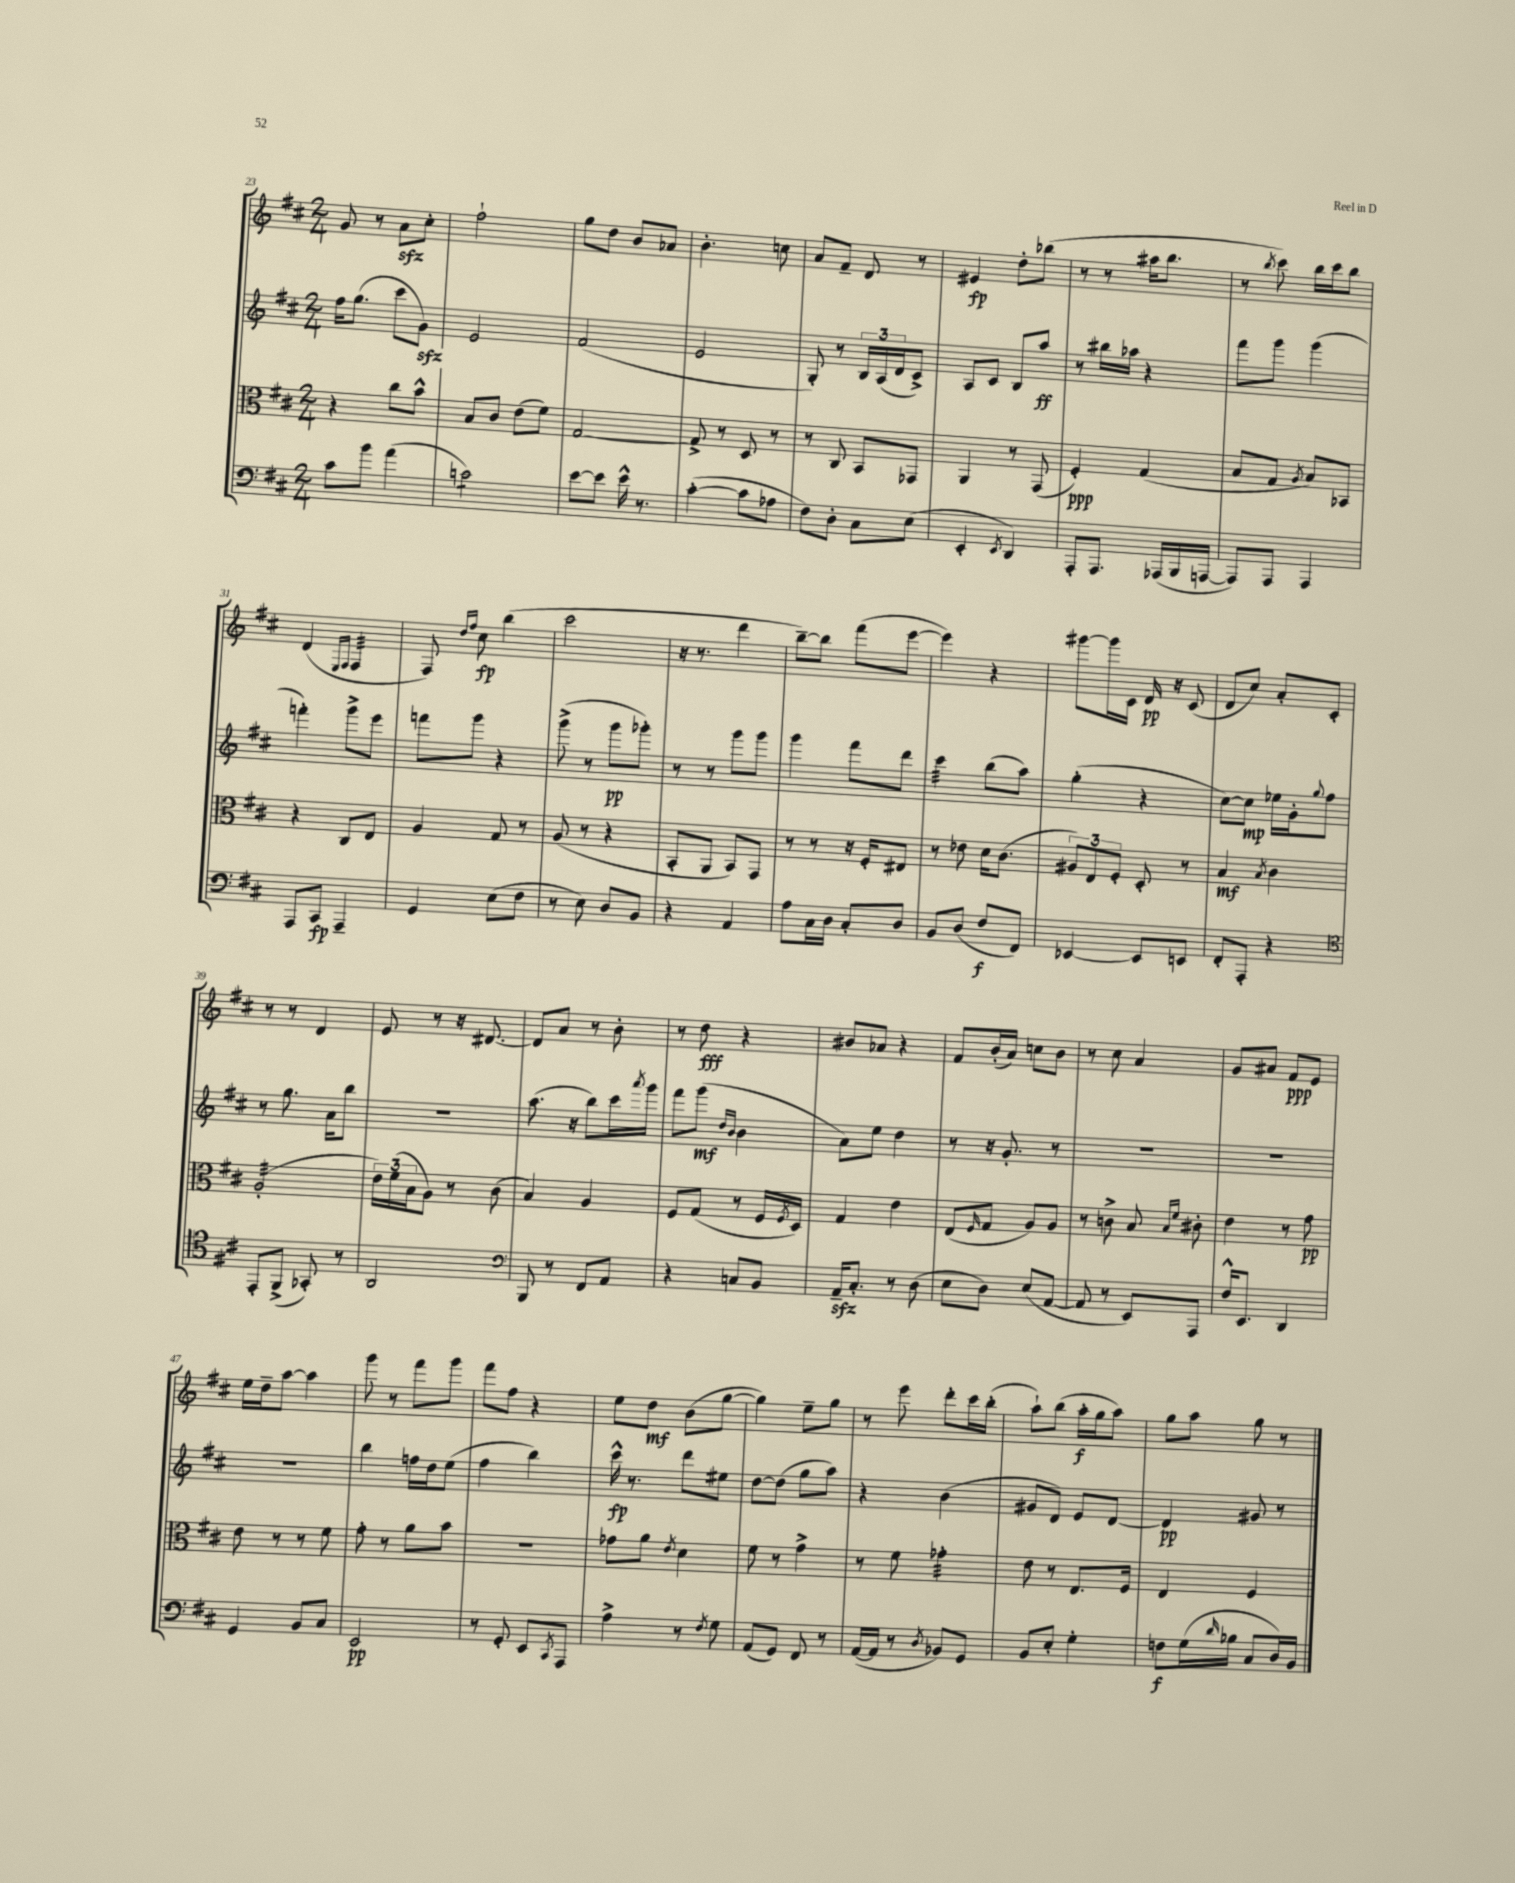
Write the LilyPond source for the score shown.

<<
\new StaffGroup <<
\new Staff = "s0" {
    \clef treble \key d \major \numericTimeSignature \time 2/4
    g'8 r8 a'8\sfz cis''8-. |
    fis''2-! |
    g''8 d''8 b'8 aes'8 |
    b'4.-. c''8 |
    a'8 fis'8-- d'8 r8 |
    eis'4\fp d''8-. bes''8( |
    r8 r8 ais''16 b''8. |
    r8 \acciaccatura { b''8 } cis'''8) b''16 cis'''16 b''8 |
    d'4( \grace { e16 fis16 } fis4:32 |
    fis8) \grace { d''16 fis''16 } cis''8\fp b''4( |
    cis'''2 |
    r16 r8. d'''4 |
    b''8~--) b''8 fis'''8( e'''8~ |
    e'''4) r4 |
    gis'''8~ gis'''16 cis'16 d'16\pp r16 cis'8( |
    d'8 cis''8) a'8-. cis'8-. |
    r8 r8 d'4 |
    e'8 r8 r16 dis'8.~ |
    dis'8 a'8 r8 b'8-. |
    r8 d''8\fff r4 |
    bis'8 aes'8 r4 |
    fis'8 b'16-.( a'16) c''8 b'8 |
    r8 cis''8 a'4 |
    g'8 ais'8 fis'8\ppp e'8 |
    e''16 d''16-- a''8~ a''4 |
    g'''8 r8 fis'''8 g'''8 |
    fis'''8 fis''8 r4 |
    e''8 d''8\mf b'8( g''8~ |
    g''4) e''8-- g''8 |
    r8 e'''8 d'''8-. cis'''16 b''16-.( |
    a''8-!) b''8( a''16-.\f g''16 a''8) |
    g''8 a''8 g''8 r8 \bar "|." |
}
\new Staff = "s1" {
    \clef treble \key d \major \numericTimeSignature \time 2/4
    fis''16 g''8.( cis'''8 g'8\sfz) |
    e'2 |
    fis'2( |
    e'2 |
    g8-.) r8 \tuplet 3/2 { b16 a16( d'16 } cis'8->) |
    a8 cis'8 b8 a''8\ff |
    r8 bis''16 aes''16 r4 |
    fis'''8 g'''8 g'''4( |
    f'''4-.) g'''8-> e'''8 |
    f'''8 g'''8 r4 |
    g'''8->( r8 g'''8\pp ges'''8-.) |
    r8 r8 g'''8 g'''8 |
    g'''4 fis'''8 d'''8 |
    cis'''4:32 b''8( a''8) |
    g''4-.( r4 |
    cis''8~) cis''8\mp ees''16 g'16-. \appoggiatura { g''8 } fis''8 |
    r8 g''8. a'16 b''8 |
    r2 |
    a''8.( r16 b''8) cis'''16 \acciaccatura { a'''8 } g'''16 |
    fis'''8 g'''8\mf( \grace { d''16 b'16 } b'4 |
    a'8) e''8 d''4 |
    r8 r16 g'8.-. r8 |
    R2 |
    R2 |
    R2 |
    b''4 f''16 d''16 e''8( |
    fis''4 b''4) |
    cis'''16-^\fp r8. d'''8 eis''8 |
    d''8~ d''8( g''8 a''8) |
    r4 b'4( |
    gis'8 d'8) e'8 d'8~ |
    d'4\pp gis'8 r8 \bar "|." |
}
\new Staff = "s2" {
    \clef alto \key d \major \numericTimeSignature \time 2/4
    r4 cis''8 b'8-^ |
    b8 cis'8 e'8( fis'8) |
    g2~ |
    g8-> r8 d8 r8 |
    r8 cis8 b,8 ges,8 |
    a,4 r8 g,8( |
    fis4-.\ppp) g4( |
    b8 g8 \acciaccatura { a8 } b8) bes,8 |
    r4 cis8 e8 |
    a4 g8 r8 |
    a8( r8 r4 |
    b,8-. a,8 b,8) g,8 |
    r8 r8 r16 fis16-. eis8 |
    r8 ees'8 d'16 cis'8.( |
    \tuplet 3/2 { ais8) e8 fis8-. } d8-. r8 |
    b4\mf \acciaccatura { b8 } cis'4 |
    a2:32-.( |
    \tuplet 3/2 { e'16) fis'16( b16 } a8) r8 cis'8( |
    b4) a4 |
    fis8 g8( r8 fis16 \acciaccatura { fis8 } d16) |
    g4 e'4 |
    e8( \grace { fis16 } g8 a8) a8 |
    r8 c'8-> b8 \grace { b16 fis'16 } cis'8-. |
    e'4 r8 g'8\pp |
    e'8 r8 r8 fis'8 |
    g'8-. r8 a'8 b'8 |
    R2 |
    ges'8 a'8 \acciaccatura { e'8 } d'4 |
    fis'8 r8 g'4-> |
    r8 fis'8 ges'4:32-. |
    e'8 r8 e8. fis16 |
    e4 fis4 \bar "|." |
}
\new Staff = "s3" {
    \clef bass \key d \major \numericTimeSignature \time 2/4
    cis'8 b'8 a'4( |
    c'2:8) |
    e'8~ e'8 e'16-^ r8. |
    cis'4~-.( cis'8 aes8 |
    fis8) d8-. cis8 e8( |
    e,4-. \acciaccatura { e,8 } d,4) |
    a,,8-. a,,8. aes,,16( b,,16 a,,16~ |
    a,,8) a,,8 a,,4 |
    a,,8 cis,8\fp a,,4-- |
    g,4 e8( fis8 |
    r8 e8) d8 b,8 |
    r4 a,4 |
    a8 cis16 d16 cis8-. d8 |
    b,8 d8( fis8\f fis,8) |
    ees,4~ ees,8 e,8 |
    fis,8-. a,,8-. r4 |
    \clef tenor e,8-. fis,8->( ges,8-.) r8 |
    a,2 |
    \clef bass b,,8 r8 fis,8 a,8 |
    r4 c8 b,8 |
    a,16--\sfz cis8.-. r8 d8( |
    e8 d8) e8( a,8~ |
    a,8 r8 e,8) a,,8 |
    fis16-^ e,8. d,4 |
    g,4 b,8 cis8 |
    e,2\pp |
    r8 g,8-. e,8 \acciaccatura { cis,8 } a,,8 |
    a4-> r8 \acciaccatura { fis8 } g8 |
    a,8( g,8) fis,8 r8 |
    a,16~( a,16 r8 \acciaccatura { d8 } bes,8) g,8 |
    b,8 e8-. g4-. |
    f8\f g16( \grace { d'16 } bes16 cis8 d16) b,16 \bar "|." |
}
>>
>>
\layout { \context { \Score currentBarNumber = #23 } }
